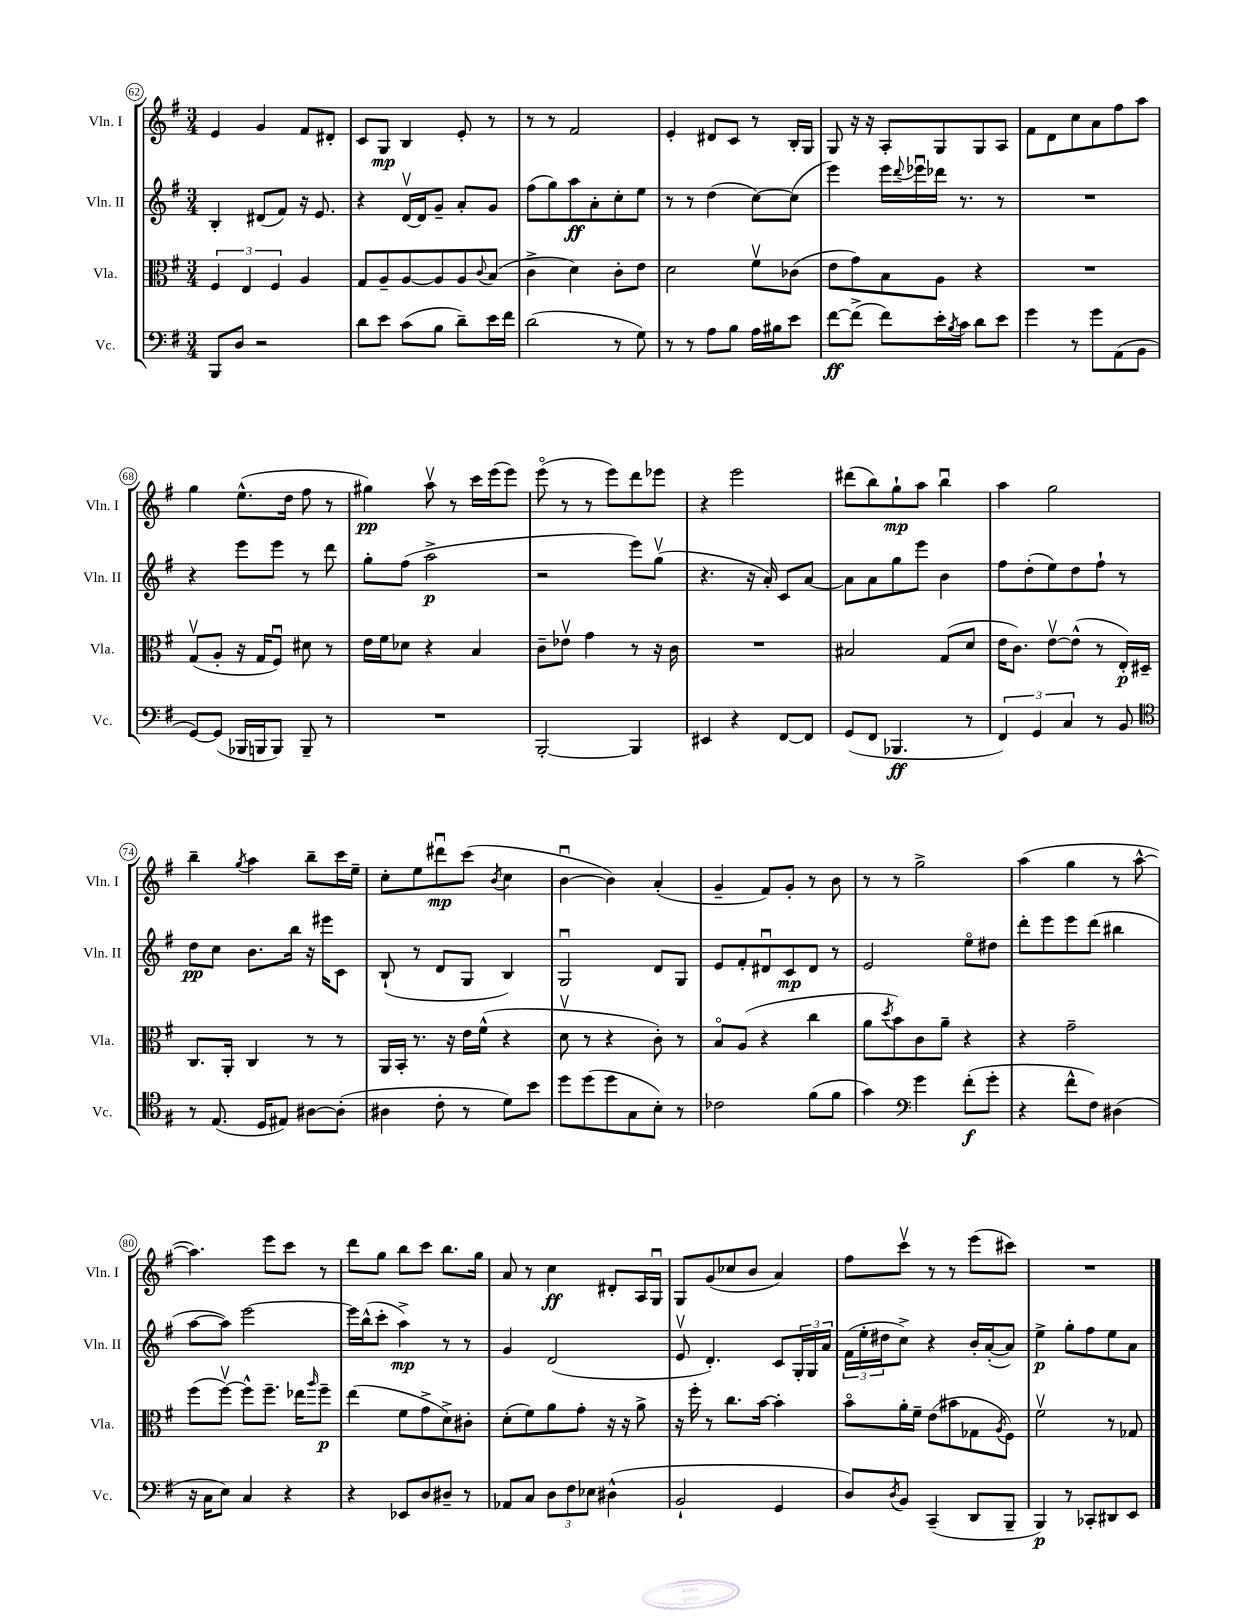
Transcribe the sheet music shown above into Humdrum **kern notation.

**kern	**kern	**kern	**kern
*staff4	*staff3	*staff2	*staff1
*clefF4	*clefC3	*clefG2	*clefG2
*k[f#]	*k[f#]	*k[f#]	*k[f#]
*M3/4	*M3/4	*M3/4	*M3/4
8BBB	6F#	4B'	4e
8D	.	.	.
.	6E	.	.
2r	.	(8d#	4g
.	6F#	.	.
.	.	8f#)	.
.	4A	16r	8f#
.	.	8.e	.
.	.	.	8d#'
=	=	=	=
8d	8G	4r	8c
8e	8A~	.	8G
(8c	[8A	[16dv	4B
.	.	16d]	.
8B	8A]	8g~	.
8d~)	8A	8a'	8e'
.	8qqc	.	.
16e	(8B	8g	8r
16f#	.	.	.
=	=	=	=
(2d	4c^	(8ff#	8r
.	.	8gg)	8r
.	4d)	8aa	2f#
.	.	8a'	.
8r	8c'	8cc'	.
8G)	8e	8ee	.
=	=	=	=
8r	2d	8r	4e'
8r	.	8r	.
8A	.	(4dd	8d#
8B	.	.	8c
16A	8f#v	[8cc)	8r
16B#	.	.	.
8e	(8c-	(8cc]	16B'
.	.	.	16G
=	=	=	=
[8f#	8e	4eee)	8G
(8f#^]	8g)	.	16r
.	.	.	16r
8f#)	8B	16eee	8A'
.	.	8qqddd	.
.	.	16eee-u	.
16e'	8A	16ddd-	8G
8qB	.	.	.
16c	.	8.r	.
8d	4r	.	8G
8e	.	8r	8A
=	=	=	=
4g	2.r	2.r	8f#
.	.	.	8d
8r	.	.	8cc
8g	.	.	8a
(8AA	.	.	8ff#
8BB	.	.	8aa
=	=	=	=
[8GG)	(8Gv	4r	4gg
(8GG]	8A'	.	.
16BBB-	16r	8eee	(8.ee^^
16BBB	16G	.	.
8BBB)	8F#u)	8eee	.
.	.	.	16dd
8BBB~	8d#	8r	8ff#
8r	8r	8ddd	8r
=	=	=	=
2.r	16e	8gg'	4gg#)
.	16f#	.	.
.	8d-	(8ff#	.
.	4r	2aa^	8aav
.	.	.	8r
.	4B	.	16ccc
.	.	.	(16eee
.	.	.	8eee)
=	=	=	=
[2BBB'	8c~	2r	(8eeeo
.	8e-v	.	8r
.	4g	.	8r
.	.	.	8eee)
4BBB]	8r	8eee)	8ddd
.	16r	(8ggv	8eee-
.	16c	.	.
=	=	=	=
4EE#	2.r	4.r	4r
4r	.	.	2eee
.	.	16r	.
.	.	16a')	.
[8FF#	.	8c	.
8FF#]	.	[8a	.
=	=	=	=
(8GG	2B#	8a]	(8ddd#
8FF#	.	8a	8bb)
4.BBB-	.	8gg	8gg`
.	.	8eee	8aa
.	(8G	4b	4bbu
8r	8d	.	.
=	=	=	=
6FF#)	16e	8ff#	4aa
.	8.c)	.	.
.	.	(8dd'	.
6GG	.	.	.
.	[8ev	8ee)	2gg
6C	.	.	.
.	(8e^^]	8dd	.
8r	8r	8ff#`	.
8BB	16E')	8r	.
.	16D#~	.	.
=	=	=	=
*clefC4	*	*	*
8r	8.C	8dd	4bb~
(8.E	.	8cc	.
.	16AA'	.	.
.	.	.	8qgg
.	4C	8.b	4aa
16D	.	.	.
8E#)	.	.	.
.	.	16bb	.
[8A#	8r	16r	8bb~
.	.	16eee#	.
(8A#']	8r	8c	16ccc
.	.	.	16ee~
=	=	=	=
4A#	16AA	(8B`	8cc'
.	16BB'	.	.
.	8.r	8r	8ee
8c'	.	8d	8ddd#u
.	16r	.	.
8r	16e	8G	(8ccc
.	(16f#^^	.	.
.	.	.	8qb
8d)	4r	4B)	4cc
8b	.	.	.
=	=	=	=
8dd	8dv	2Gu	[4bu
(8dd	8r	.	.
8dd	4r	.	4b])
8G	.	.	.
8B')	8c')	8d	(4a'
8r	8r	8G	.
=	=	=	=
2c-	8Bo	8e	4g~
.	(8A	8f#'	.
.	4r	8d#u	8f#)
.	.	8c	8g'
(8f#	4cc	8d#	8r
8f#	.	8r	8b
=	=	=	=
4g)	8a	2e	8r
.	8qdd	.	.
.	8b)	.	8r
*clefF4	*	*	*
4g	8c	.	2gg^
.	8a~	.	.
(8f#'	4r	8eeo	.
8g'	.	8dd#	.
=	=	=	=
4r	4r	8ddd'	(4aa
.	.	8eee	.
8f#^^	2g~	8eee	4gg
8F#)	.	(8ddd	.
(4D#	.	4bb#	8r
.	.	.	[8aa^^
=	=	=	=
16r	(8ff#	[8aa	4.aa])
16C	.	.	.
8E)	[8ff#v)	8aa])	.
4C	8ff#^^]	[2eee	.
.	8.ff#~	.	8eee
4r	.	.	8ccc
.	16ee-	.	.
.	16qqaa	.	.
.	8ff#~	.	8r
=	=	=	=
4r	(4ee	16eee]	8ddd
.	.	(16bb^^	.
.	.	8ccc'	8gg
8EE-	8f#	4aa^)	8bb
8D	8g^	.	8ccc
8D#~	8d^)	8r	8.bb
8r	8c#'	8r	.
.	.	.	16gg
=	=	=	=
8AA-	(8d'	4g	8a
8C	8f#)	.	8r
12D	8a	(2d	4cc
12F#	.	.	.
.	8g'	.	.
12E-	.	.	.
(4D#^^	16r	.	8d#'
.	16r	.	.
.	8a^	.	16A
.	.	.	16Gu
=	=	=	=
2BB`	16r	8ev	8G
.	16ff#'	.	.
.	8r	4.d')	(8g
.	8.cc	.	8cc-
.	.	.	8b
.	[16b	.	.
4GG	4b']	8c	4a)
.	.	24G'	.
.	.	24G	.
.	.	24a	.
=	=	=	=
8D)	8bo	(24f#	8ff#
.	.	24ee'	.
.	.	24dd#	.
8qD	.	.	.
8BB	16a'	8cc^)	8cccv
.	16f#~	.	.
(4CC~	(8e	4r	8r
.	8b#	.	8r
8DD	8G-	16b'	(8eee
.	.	([16a'	.
.	8qA	.	.
8BBB~	8F#)	8a])	8ccc#)
=	=	=	=
4BBB)	2f#v	4ee^	2.r
8r	.	8gg'	.
8CC-'	.	8ff#	.
8DD#	8r	8ee	.
8EE	8G-	8a	.
==	==	==	==
*-	*-	*-	*-
